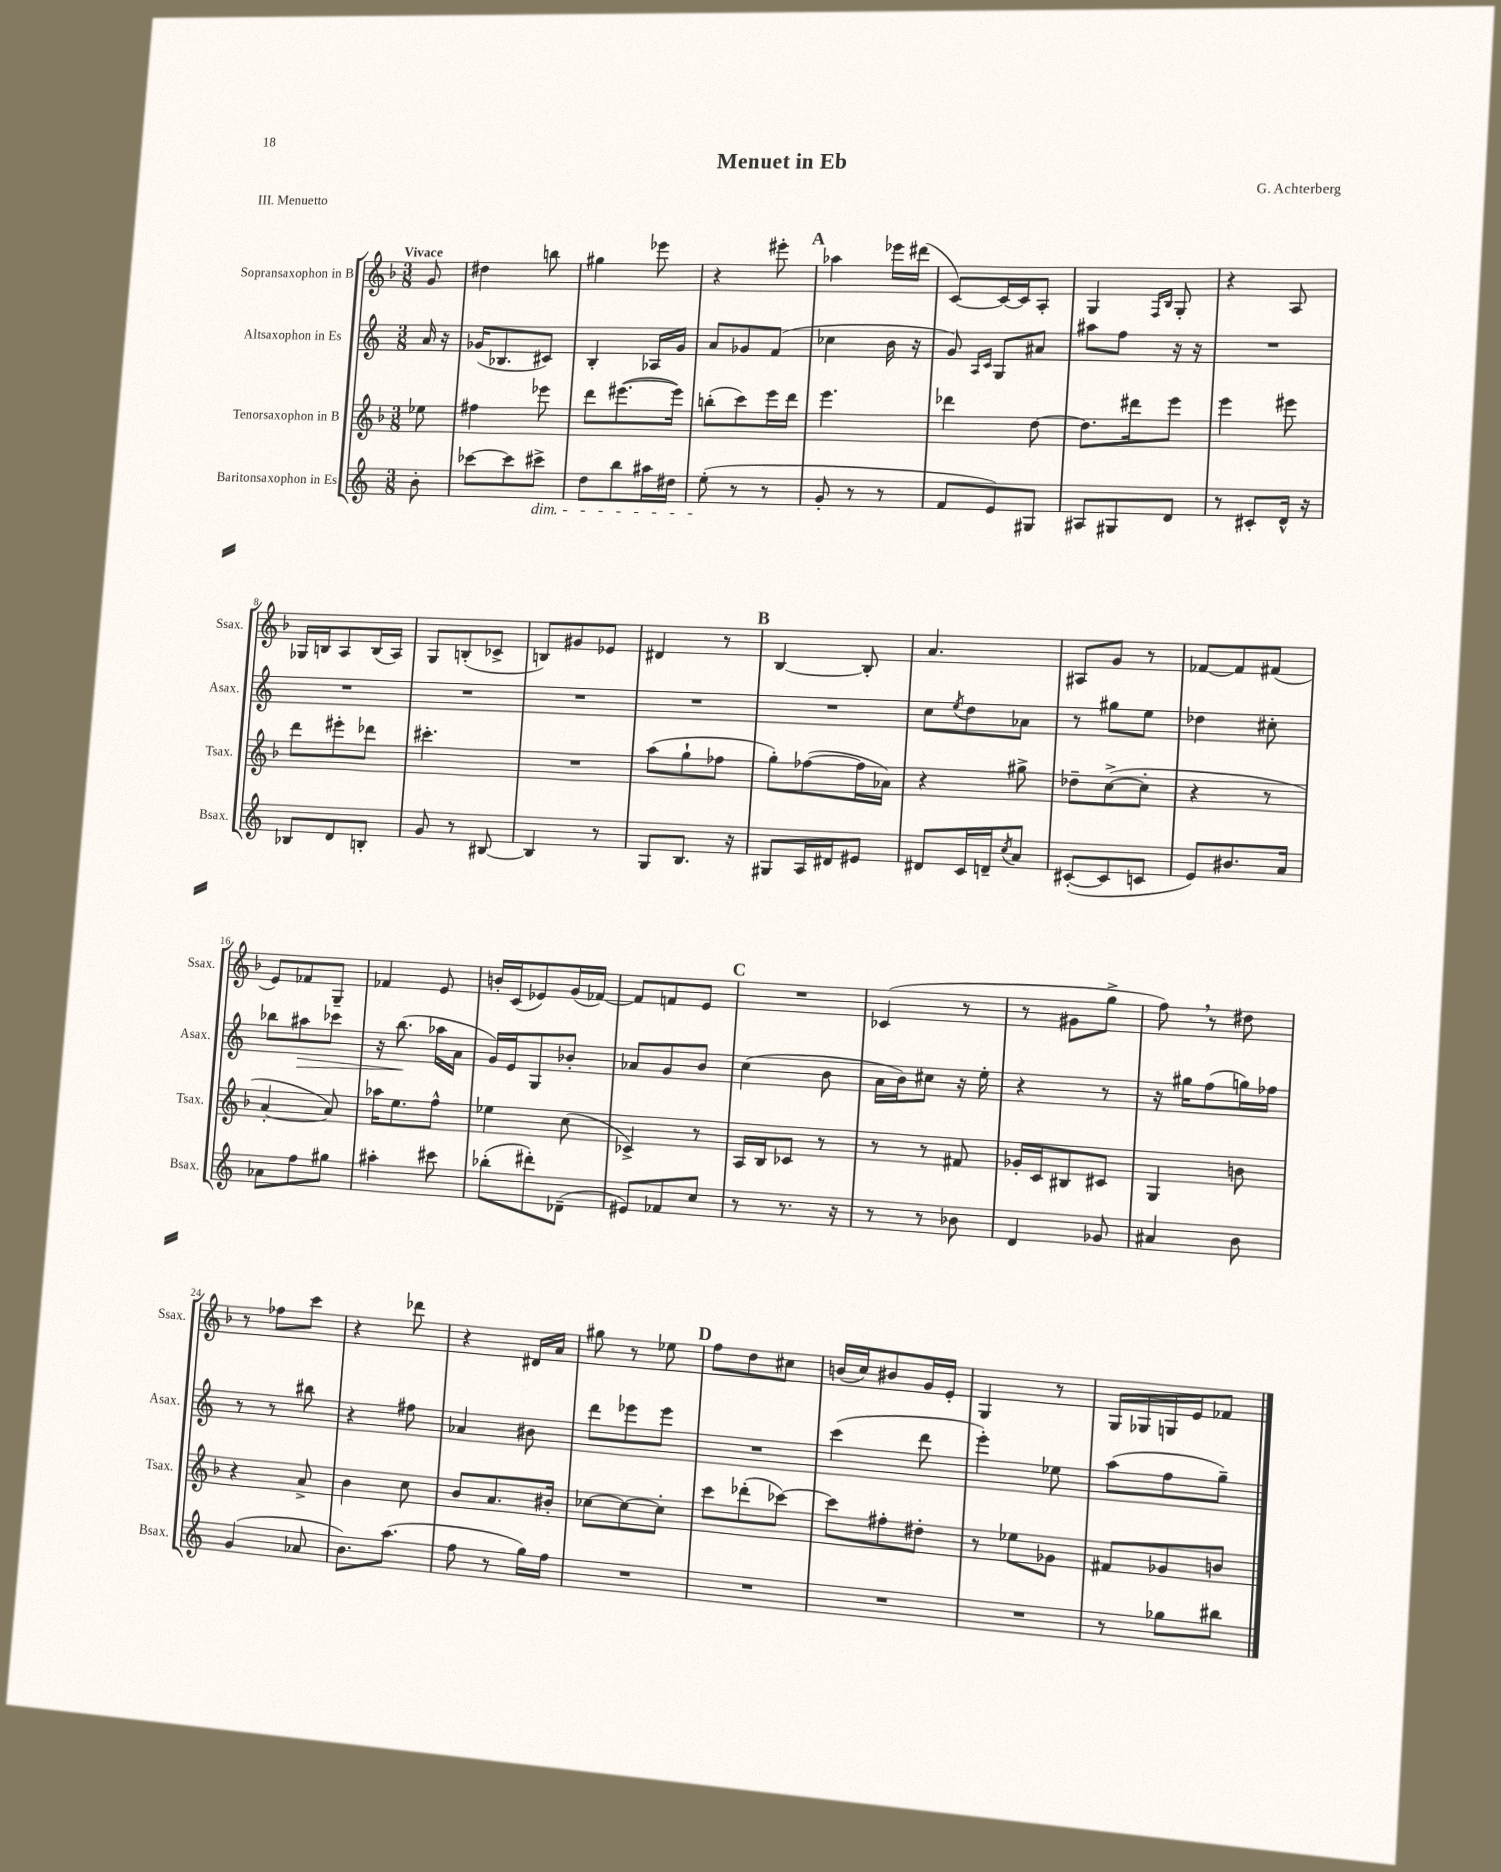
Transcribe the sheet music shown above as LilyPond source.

\header { title = "Menuet in Eb" composer = "G. Achterberg" piece = "III. Menuetto" }
<<
\new StaffGroup <<
\new Staff = "s0" \with { instrumentName = "Sopransaxophon in B" shortInstrumentName = "Ssax." } {
    \clef treble \key f \major \numericTimeSignature \time 3/8 \partial 8 \tempo "Vivace"
    g'8 |
    dis''4 b''8 |
    gis''4 ees'''8 |
    r4 eis'''8-. |
    \mark \markup { \bold "A" } aes''4 ees'''16 dis'''16( |
    c'8~) c'16~ c'16 a8-. |
    g4 \grace { f16 bes16 } g8-. |
    r4 a8 |
    ges16 b16 a8 b16( a16) |
    g8 b8-.( ces'8-> |
    b8) gis'8 ees'8 |
    dis'4 r8 |
    \mark \markup { \bold "B" } bes4~ bes8-. |
    a'4. |
    ais8 g'8 r8 |
    fes'8~ fes'8 fis'8( |
    e'8) fes'8 g8-- |
    fes'4 e'8 |
    b'16-. c'16( ees'8) g'16( fes'16~) |
    fes'8 f'8 e'8 |
    \mark \markup { \bold "C" } R4. |
    ces'4( r8 |
    r8 gis'8 g''8-> |
    f''8) \breathe r8 dis''8 |
    r8 fes''8 c'''8 |
    r4 des'''8 |
    r4 dis'16 a'16 |
    gis''8 r8 ees''8 |
    \mark \markup { \bold "D" } f''8 d''8 cis''8 |
    b'16( c''16) bis'8 g'16 e'16-. |
    g4 r8 |
    g16 ges16 g16 e'16 fes'8 \bar "|." |
}
\new Staff = "s1" \with { instrumentName = "Altsaxophon in Es" shortInstrumentName = "Asax." } {
    \clef treble \key c \major \numericTimeSignature \time 3/8 \partial 8
    a'16 r16 |
    ges'16( bes8. cis'8) |
    b4-. aes16 g'16 |
    a'8 ges'8 f'8( |
    \mark \markup { \bold "A" } ces''4 b'16 r16 |
    g'8) \grace { a16 c'16 } g8 ais'8 |
    ais''8 f''8 r16 r16 |
    R4. |
    R4. |
    R4. |
    R4. |
    R4. |
    \mark \markup { \bold "B" } R4. |
    c''8 \acciaccatura { e''8 } d''8 aes'8 |
    r8 gis''8 e''8 |
    des''4 cis''8-. |
    bes''8 ais''8\> ces'''8 |
    r16 b''8.\!( aes''16 a'16 |
    g'16) e'16 g8 bes'8-. |
    aes'8 g'8 b'8 |
    \mark \markup { \bold "C" } c''4( b'8 |
    a'16 b'16) cis''8 r16 e''16-. |
    r4 r8 |
    r16 gis''16 f''8( g''16) fes''16 |
    r8 r8 bis''8 |
    r4 fis''8 |
    aes'4 bis'8 |
    d'''8 ees'''8 ees'''8 |
    \mark \markup { \bold "D" } R4. |
    c'''4( d'''8 |
    e'''4-.) ees''8 |
    a''8( f''8 g''8--) \bar "|." |
}
\new Staff = "s2" \with { instrumentName = "Tenorsaxophon in B" shortInstrumentName = "Tsax." } {
    \clef treble \key f \major \numericTimeSignature \time 3/8 \partial 8
    ees''8 |
    fis''4 ees'''8 |
    d'''8 eis'''8.~( eis'''16) |
    b''8-.( c'''8) e'''16 d'''16 |
    \mark \markup { \bold "A" } e'''4. |
    des'''4 d''8~ |
    d''8. dis'''16 e'''8 |
    e'''4 eis'''8 |
    d'''8 eis'''8-. des'''8 |
    cis'''4.-. |
    R4. |
    a''8( g''8-! fes''8 |
    \mark \markup { \bold "B" } g''8-.) fes''8~( fes''16 aes'16) |
    r4 gis''8-> |
    des''8-- c''8~->( c''8-. |
    r4 r8 |
    a'4~-. a'8) |
    aes''16 e''8. f''8-^ |
    ees''4 c''8( |
    ces'4->) r8 |
    \mark \markup { \bold "C" } a16 bes16 ces'8 r8 |
    r8 r8 fis'8 |
    ges'16-. c'16 bis8 cis'8 |
    g4 b'8 |
    r4 a'8-> |
    bes'4 c''8 |
    bes'8 a'8. bis'16-. |
    ces''8~ ces''8~ ces''8-. |
    \mark \markup { \bold "D" } c'''8 des'''8-.( ces'''8~) |
    ces'''8 fis''8-. dis''8-. |
    r8 ees''8 ges'8 |
    fis'8 ges'8 b'8 \bar "|." |
}
\new Staff = "s3" \with { instrumentName = "Baritonsaxophon in Es" shortInstrumentName = "Bsax." } {
    \clef treble \key c \major \numericTimeSignature \time 3/8 \partial 8
    b'8-. |
    ces'''8~ ces'''8 cis'''8->\dim |
    d''8 b''8 ais''16 dis''16 |
    e''8-.\!( r8 r8 |
    \mark \markup { \bold "A" } g'8-. r8 r8 |
    f'8 e'8) gis8 |
    ais8 gis8 d'8 |
    r8 cis'8-. d'16-^ r16 |
    bes8 d'8 b8-. |
    g'8 r8 bis8~ |
    bis4 r8 |
    g8 b8. r16 |
    \mark \markup { \bold "B" } gis8 a16 dis'16 eis'8 |
    dis'8 c'16 d'16-- \acciaccatura { c''8 } a'8 |
    cis'8~-.( cis'8 c'8 |
    e'8) bis'8. a'16 |
    aes'8 f''8 gis''8 |
    ais''4-. cis'''8 |
    bes''8-.( dis'''8-.) des'8--( |
    eis'8) fes'8 c''8 |
    \mark \markup { \bold "C" } r8 r8. r16 |
    r8 r8 bes'8 |
    d'4 ges'8 |
    ais'4 b'8 |
    g'4( aes'8 |
    b'8.) a''8.( |
    f''8 r8 g''16) f''16 |
    R4. |
    \mark \markup { \bold "D" } R4. |
    R4. |
    R4. |
    r8 ges''8 bis''8 \bar "|." |
}
>>
>>
